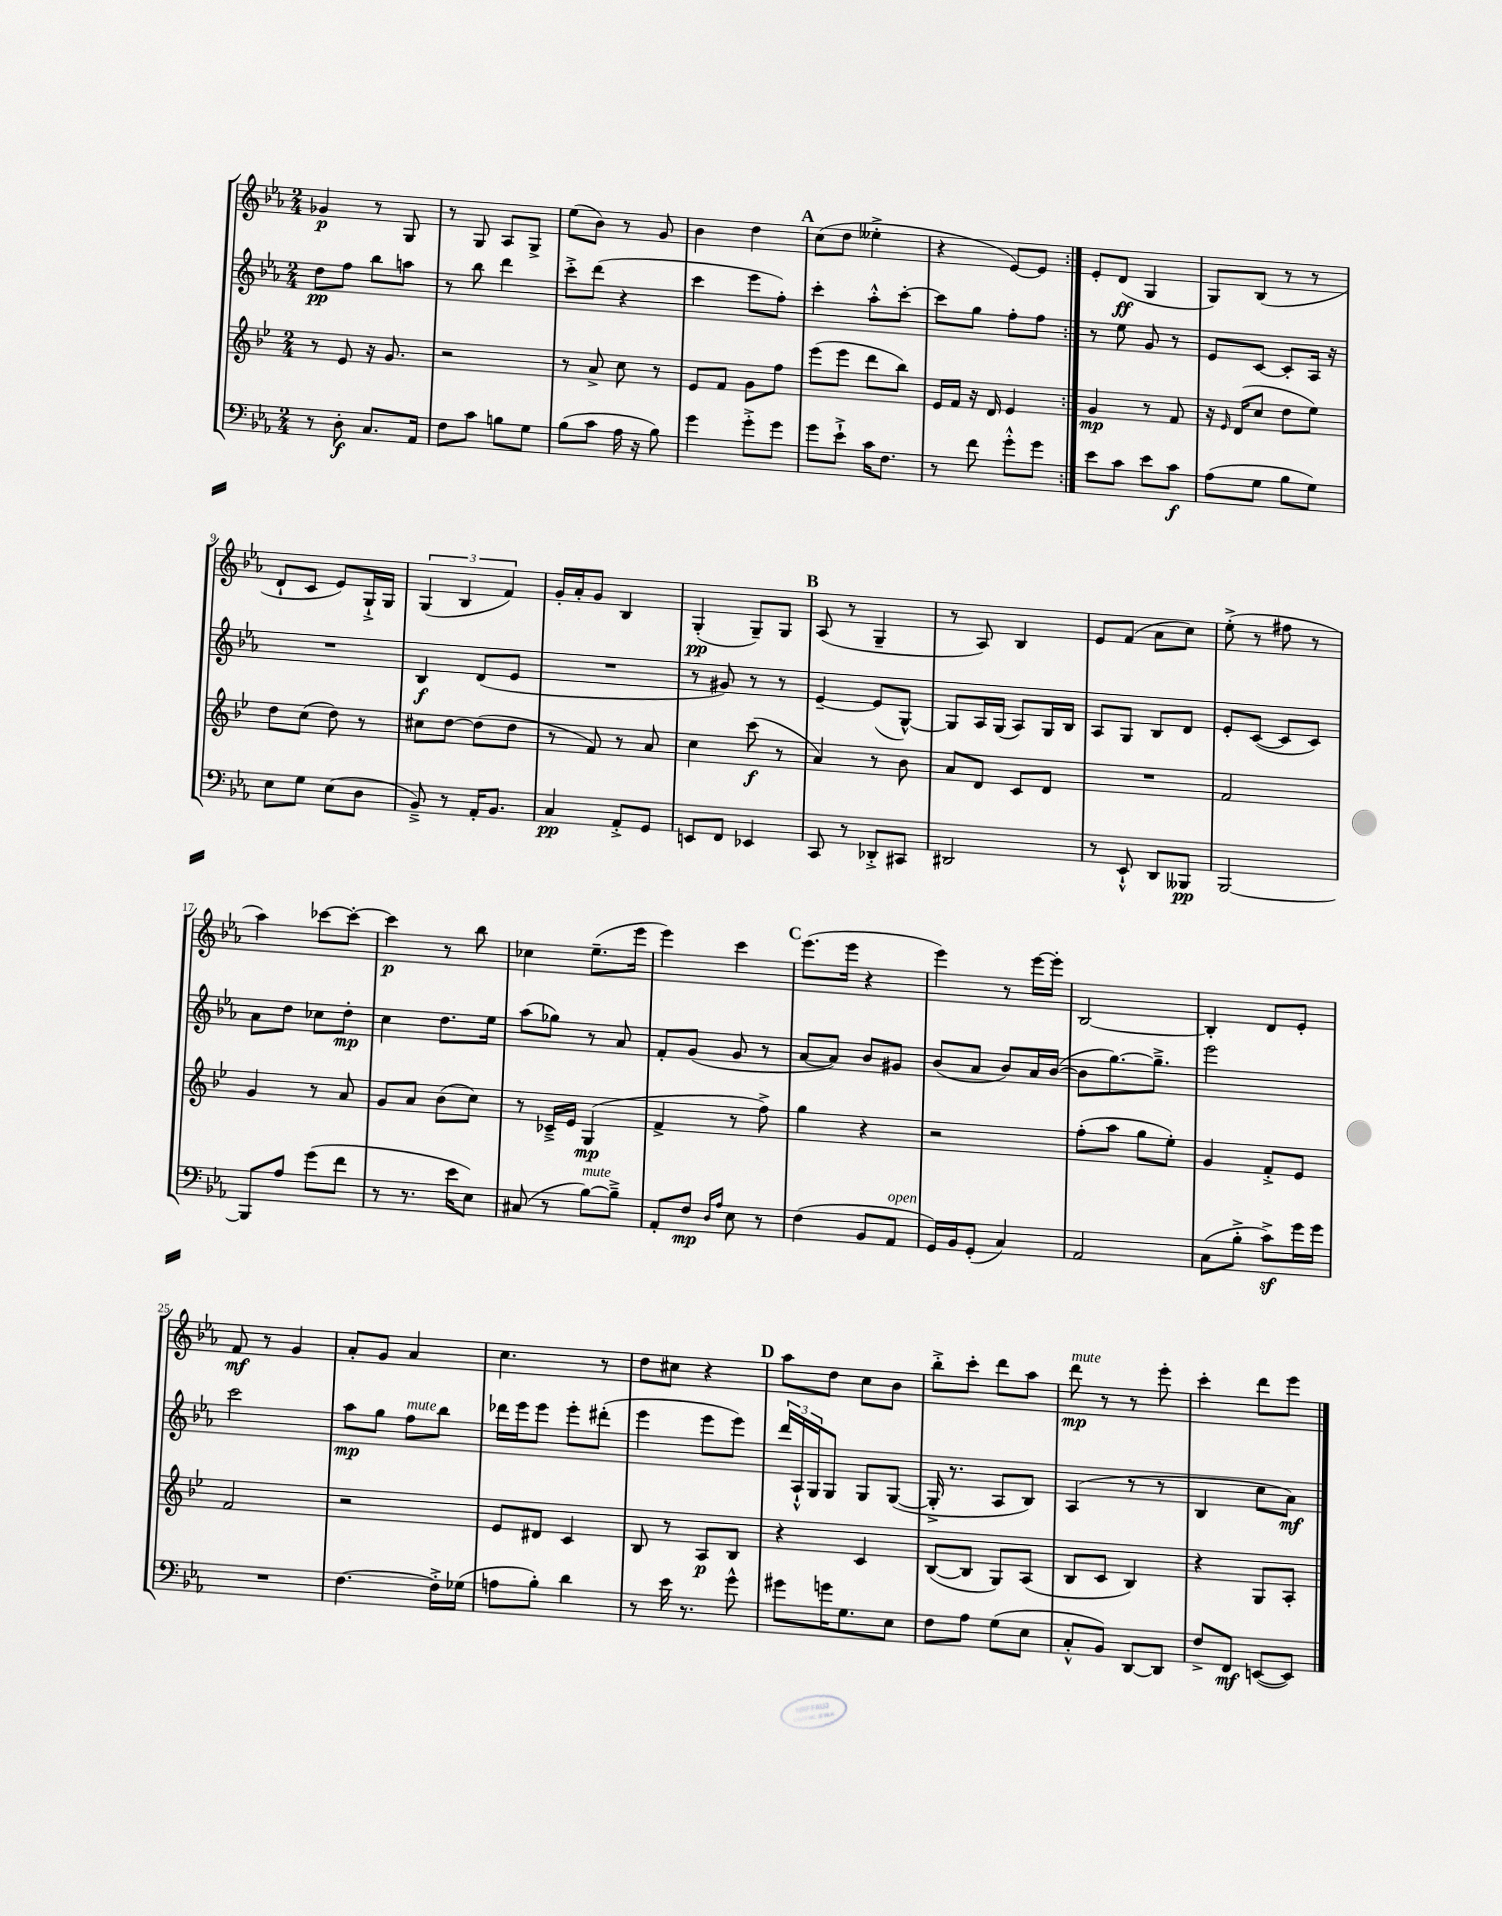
<<
\new StaffGroup <<
\new Staff = "s0" {
    \clef treble \key ees \major \numericTimeSignature \time 2/4
    \repeat volta 2 { ges'4\p r8 g8 |
    r8 g8 aes8 g8-> |
    ees''8( bes'8) r8 g'8 |
    bes'4 d''4 |
    \mark \markup { \bold "A" } c''8( d''8 eeses''4-.-> |
    r4 ees'8~) ees'8 | }
    ees'8-. d'8\ff( g4 |
    g8) bes8( r8 r8 |
    d'8-! c'8 ees'8) g16-!-> g16 |
    \tuplet 3/2 { g4( bes4 f'4) } |
    g'16-. aes'16-. g'8 bes4 |
    g4-.\pp( g8--) g8 |
    \mark \markup { \bold "B" } aes8( r8 g4-- |
    r8 aes8) bes4 |
    ees'8 f'8( aes'8 c''8) |
    ees''8-.->( r8 fis''8 r8 |
    aes''4) ces'''8~ ces'''8~-. |
    ces'''4\p r8 bes''8 |
    ces''4 ees''8.--( ees'''16 |
    ees'''4) c'''4 |
    \mark \markup { \bold "C" } ees'''8.( ees'''16 r4 |
    ees'''4) r8 ees'''16~ ees'''16-. |
    bes2~ |
    bes4-. d'8 ees'8-. |
    f'8\mf r8 g'4 |
    aes'8-. g'8 aes'4 |
    c''4. r8 |
    d''8 cis''8 r4 |
    \mark \markup { \bold "D" } aes''8 d''8 c''8 bes'8 |
    bes''8-.-> c'''8-. d'''8 aes''8 |
    d'''8\mp^\markup { \italic "mute" } r8 r8 ees'''8-. |
    c'''4-. d'''8 ees'''8 \bar "|." |
}
\new Staff = "s1" {
    \clef treble \key ees \major \numericTimeSignature \time 2/4
    \repeat volta 2 { d''8\pp f''8 bes''8 a''8 |
    r8 bes''8 d'''4 |
    c'''8-.-> d'''8( r4 |
    c'''4 ees'''8 f''8-.) |
    \mark \markup { \bold "A" } c'''4-. aes''8-.-^ c'''8~-. |
    c'''8 g''8 f''8-. f''8 | }
    r8 ees''8 g'8 r8 |
    ees'8 c'8~ c'8-. aes16 r16 |
    R2 |
    bes4\f d'8( ees'8 |
    R2 |
    r8 gis'8) r8 r8 |
    \mark \markup { \bold "B" } ees'4~-- ees'8( g8~-^) |
    g8 aes16 g16( aes8) g16 bes16 |
    aes8 g8 bes8 d'8 |
    ees'8-. c'8~( c'8 c'8) |
    aes'8 d''8 ces''8 d''8-.\mp |
    c''4 d''8. ees''16 |
    aes''8( ges''8) r8 aes'8 |
    f'8-. g'8( g'8 r8 |
    \mark \markup { \bold "C" } aes'8~ aes'8) bes'8 gis'8 |
    bes'8( aes'8 bes'8) aes'16 bes'16~( |
    bes'8 g''8.~) g''8.---> |
    ees'''2 |
    c'''2 |
    aes''8\mp g''8 f''8^\markup { \italic "mute" } bes''8 |
    des'''16 ees'''16 ees'''8 ees'''8-. dis'''8-.( |
    ees'''4 ees'''8 ees'''8) |
    \mark \markup { \bold "D" } \tuplet 3/2 { d'''16 aes16-!-^ g16 } g8 g8 g8~( |
    g16-.-> r8. aes8 bes8) |
    aes4( r8 r8 |
    bes4 c''8 aes'8\mf) \bar "|." |
}
\new Staff = "s2" {
    \clef treble \key bes \major \numericTimeSignature \time 2/4
    \repeat volta 2 { r8 ees'8 r16 g'8. |
    r2 |
    r8 a'8-> c''8 r8 |
    ees'8 f'8 g'8 f''8 |
    \mark \markup { \bold "A" } ees'''8( ees'''8 d'''8 bes''8) |
    ees'16 f'16 r16 d'16 ees'4 | }
    g'4\mp r8 f'8 |
    r16 \grace { ees'16 } d'16( c''8 d''8 ees''8) |
    d''8 c''8( d''8) r8 |
    cis''8 d''8~ d''8( d''8 |
    r8 f'8) r8 a'8 |
    c''4 c'''8\f( r8 |
    \mark \markup { \bold "B" } a'4) r8 bes'8 |
    a'8 d'8 c'8 d'8 |
    R2 |
    f'2 |
    g'4 r8 a'8 |
    g'8 a'8 bes'8( c''8) |
    r8 ces'16---> ees'16 g4\mp( |
    f'4-> r8 f''8->) |
    \mark \markup { \bold "C" } g''4 r4 |
    r2 |
    f''8-.( a''8 g''8 ees''8-.) |
    g'4 f'8-.-> ees'8 |
    f'2 |
    r2 |
    ees'8 dis'8 c'4 |
    bes8 r8 a8\p bes8 |
    \mark \markup { \bold "D" } r4 c'4 |
    bes8~( bes8 g8) a8( |
    bes8 c'8 bes4) |
    r4 g8 a8-. \bar "|." |
}
\new Staff = "s3" {
    \clef bass \key ees \major \numericTimeSignature \time 2/4
    \repeat volta 2 { r8 d8-.\f c8. aes,16 |
    f8 c'8 b8 g8 |
    bes8( c'8 aes16 r16 bes8) |
    g'4 g'8-.-> g'8 |
    \mark \markup { \bold "A" } g'8 ees'8-!-> c'16 f8. |
    r8 f'8 g'8-.-^ g'8 | }
    ees'8 c'8 ees'8 c'8\f |
    aes8( g8 bes8 g8) |
    ees8 g8 ees8( d8 |
    bes,8--->) r8 aes,16-. bes,8. |
    c4\pp aes,8-.-> g,8 |
    e,8 f,8 ees,4 |
    \mark \markup { \bold "B" } c,8 r8 des,8-.-> cis,8 |
    dis,2 |
    r8 ees,8-!-^ d,8 beses,,8\pp |
    bes,,2~ |
    bes,,8 aes8 g'8( f'8 |
    r8 r8. ees'16 ees8) |
    cis8( r8 bes8~^\markup { \italic "mute" }) bes8---> |
    aes,8-. f8\mp \grace { d16 aes16 } ees8 r8 |
    \mark \markup { \bold "C" } f4( bes,8 aes,8^\markup { \italic "open" } |
    g,16) bes,16 g,8-.( c4) |
    aes,2 |
    c8( bes8-.-> c'8->\sf) g'16 g'16 |
    R2 |
    f4.~ f16-.-> ges16( |
    a8 bes8-.) d'4 |
    r8 ees'16 r8. g'8-^ |
    \mark \markup { \bold "D" } gis'8 g'16 g8. ees8 |
    f8 aes8 g8( ees8 |
    c8-.-^ bes,8) d,8~ d,8 |
    f8-> f,8\mf e,8~( e,8) \bar "|." |
}
>>
>>
